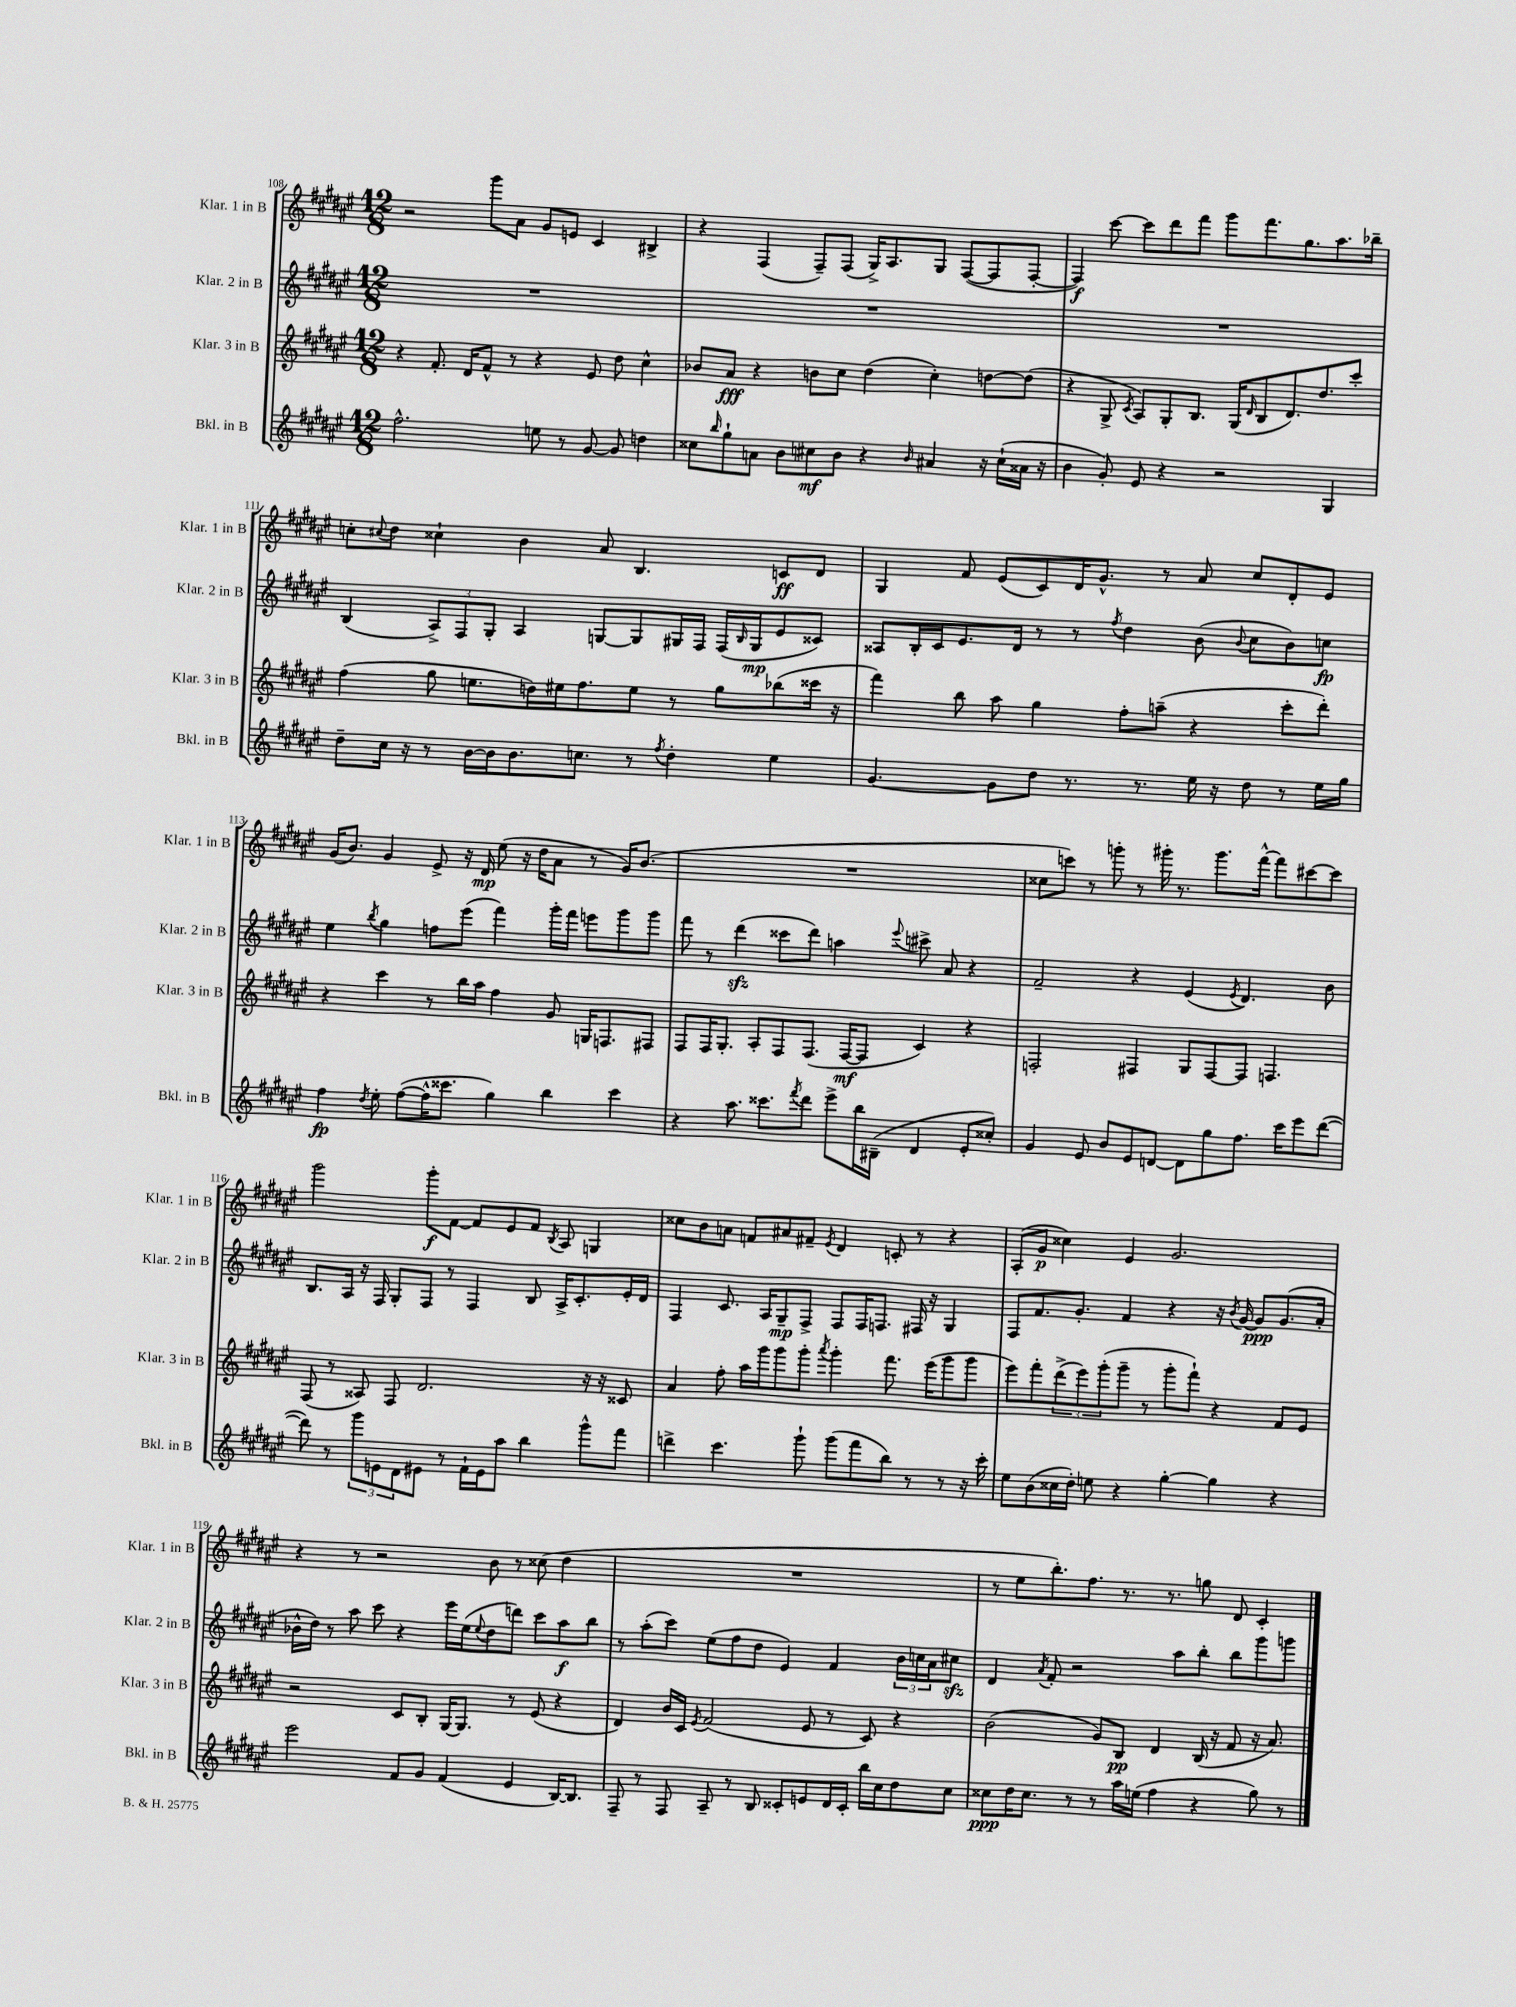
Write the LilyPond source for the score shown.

<<
\new StaffGroup <<
\new Staff = "s0" \with { instrumentName = "Klar. 1 in B" shortInstrumentName = "Klar. 1 in B" } {
    \clef treble \key fis \major \numericTimeSignature \time 12/8
    r2 gis'''8 ais'8 gis'8 e'8 cis'4 bis4-> |
    r4 fis4( fis8--) fis8( gis16->) ais8. gis8 fis8~( fis8 fis8~-. |
    fis4\f) cis'''8~ cis'''8 dis'''8 fis'''8 gis'''8 fis'''8. gis''8. ais''8. bes''16-- |
    c''8-. \appoggiatura { cis''8 } dis''8 cisis''4-! b'4 ais'8 b4. c'8\ff dis'8 |
    gis4 fis'8 eis'8( cis'8) dis'16 gis'8.-^ r8 ais'8 cis''8 dis'8-. eis'8 |
    gis'16( b'8.) gis'4 eis'8-> r16 dis'16\mp eis''8( r16 dis''16 ais'8 r8 gis'16) b'8.( |
    R1. |
    cisis''8 c'''8) r8 g'''8-. r8 gis'''16-. r8. gis'''8. fis'''16~-^ fis'''8 cis'''8~ cis'''8 |
    gis'''2 gis'''8-.\f fis'8~ fis'8 eis'8 fis'8 \acciaccatura { b8 } ais8 g4 |
    cisis''8 b'8 a'8 f'8 ais'8 fis'8-- \acciaccatura { eis'8 } dis'4 c'8-. r8 r4 |
    ais8-.( gis'8\p cisis''4) eis'4 gis'2. |
    r4 r8 r2 b'8 r8 cisis''8( dis''4 |
    R1. |
    r8 eis''8 b''8.-.) fis''8. r8. r8. g''8 dis'8 cis'4-. \bar "|." |
}
\new Staff = "s1" \with { instrumentName = "Klar. 2 in B" shortInstrumentName = "Klar. 2 in B" } {
    \clef treble \key fis \major \numericTimeSignature \time 12/8
    R1. |
    R1. |
    R1. |
    b4( \tuplet 3/2 { ais8->) fis8 gis8-. } ais4 g8~ g8 gis16 fis16 fis16( \grace { b16 } gis16\mp eis'8 cisis'8) |
    aisis8 b16-. cis'16 eis'8. dis'16 r8 r8 \acciaccatura { fis''8 } dis''4 b'8( \appoggiatura { b'8 } cis''8 b'8) c''8\fp |
    eis''4 \acciaccatura { b''8 } gis''4 f''8 eis'''8( fis'''4) gis'''16-. fis'''16 e'''8 gis'''8 gis'''8 |
    fis'''8 r8 dis'''4\sfz( cisis'''8 dis'''8) a''4 \appoggiatura { eis'''8 } cis'''8-> ais'8 r4 |
    fis'2-- r4 eis'4( \acciaccatura { eis'8 } dis'4.) b'8 |
    b8. ais16 r16 fis16 gis8-. fis8 r8 fis4 b8 ais16-> cis'8.-. eis'16-. dis'16 |
    fis4 cis'8. ais16 gis8--\mp fis8-> fis8 fis16 f8. fis16 r16 gis4 |
    fis8 fis'8. gis'8.-. fis'4 r4 r16 \acciaccatura { b'8 } gis'16~ gis'8\ppp gis'8.( ais'16-. |
    bes'16-^ dis''16) r8 ais''8 cis'''8 r4 eis'''16 eis''16( \appoggiatura { eis''8 } dis''8 d'''8) cis'''8 ais''8\f b''8 |
    r8 ais''8-.( cis'''8) eis''8( fis''8 dis''8 eis'4) fis'4 \tuplet 3/2 { b'16 c''16 ais'16 } cis''8\sfz |
    dis'4 \acciaccatura { ais'8 } fis'8-. r2 ais''8 b''8-. b''8 gis'''8 g'''8 \bar "|." |
}
\new Staff = "s2" \with { instrumentName = "Klar. 3 in B" shortInstrumentName = "Klar. 3 in B" } {
    \clef treble \key fis \major \numericTimeSignature \time 12/8
    r4 fis'8.-. dis'16 fis'8-^ r8 r4 eis'8 dis''8 cis''4-^ |
    bes'8 ais'8\fff r4 b'8 cis''8 dis''4( cis''4-.) d''8~ d''8( |
    r4 gis8-> \acciaccatura { cis'8 } ais8) gis8-. b8. gis16( \grace { dis'16 } b8 dis'8.) dis''8. cis'''8-. |
    fis''4( gis''8 e''8. d''16) eis''16 fis''8. eis''8 r8 gis''8 bes''8( cisis'''16 r16 |
    fis'''4) b''8 ais''8 gis''4 fis''8-. a''8--( r4 cis'''8-. dis'''8-.) |
    r4 cis'''4 r8 b''16 ais''16 fis''4 gis'8 g16 f8. fis8 |
    fis8 fis16 gis8.-. ais8-. fis8 fis8.( fis16~\mf fis8 cis'4) r4 |
    f2-. fis4 gis8 fis8~ fis8 f4. |
    fis8( r8 aisis8) fis8 dis'2. r16 r16 cisis'8 |
    ais'4 fis''8-. ais''16 gis'''16 gis'''8 gis'''8-. \acciaccatura { ais'''8 } gis'''4-. fis'''8. eis'''16( gis'''8 gis'''8 |
    eis'''8) fis'''8-. \tuplet 3/2 { dis'''8->( eis'''8) gis'''8-.( } gis'''8-- r8 gis'''8-. fis'''8-!) r4 fis'8 eis'8 |
    r2 cis'8 b8-. gis16~ gis8. r8 eis'8( r4 |
    dis'4) b'16 cis'16 \acciaccatura { eis'8 } fis'2( eis'8 r8 cis'8) r4 |
    b'2( gis'8) b8\pp dis'4 b16( r16 fis'8 r16 ais'8.) \bar "|." |
}
\new Staff = "s3" \with { instrumentName = "Bkl. in B" shortInstrumentName = "Bkl. in B" } {
    \clef treble \key fis \major \numericTimeSignature \time 12/8
    fis''2.-^ e''8 r8 gis'8~ gis'8 d''4 |
    cisis''8 \grace { b''16 } gis''8-! a'8 b'8 cis''8\mf b'8 r4 \grace { b'16 } ais'4 r16 cis''16-!( aisis'16 r16 |
    b'4 gis'8-.) eis'8 r4 r2 gis4 |
    dis''8-- cis''16 r16 r8 b'16~ b'16 b'8. c''8. r8 \acciaccatura { fis''8 } dis''4-. eis''4 |
    gis'4.~ gis'8 dis''8 r8. r8. eis''16 r16 dis''8 r8 eis''16 gis''16 |
    fis''4\fp \acciaccatura { dis''8 } eis''8-. fis''8~( fis''16-^ cisis'''8. gis''4) b''4 cisis'''4 |
    r4 ais''8. cisis'''8. \acciaccatura { fis'''8 } dis'''8 eis'''8-> b''16 bis16--( dis'4 eis'8-. cisis''8-.) |
    gis'4 eis'8 b'8 eis'8 d'8~ d'8 gis''8 fis''8. cis'''16 eis'''8 dis'''8~( |
    dis'''8) r8 \tuplet 3/2 { gis'''8 e'8 dis'8 } eis'8 r8 fis'16-! eis'16 ais''8 b''4 gis'''8-^ fis'''8 |
    d'''4-> cis'''4. gis'''8-! gis'''8( fis'''8 b''8) r8 r8 r16 cis'''16-. |
    eis''8 b'8( cisis''16 dis''16-.) e''8 r4 gis''4~-. gis''4 r4 |
    eis'''2 fis'8 gis'8 fis'4( eis'4 b16~) b8. |
    fis8-- r8 fis8 ais8-- r8 b8 cisis'8-. e'8 dis'16 cisis'16-. b''16 cis''16 dis''8 cis''8 |
    cisis''8\ppp dis''16 cisis''8. r8 r8 ais''16 e''16( fis''4 r4 gis''8) r8 \bar "|." |
}
>>
>>
\layout { \context { \Score currentBarNumber = #108 } }
